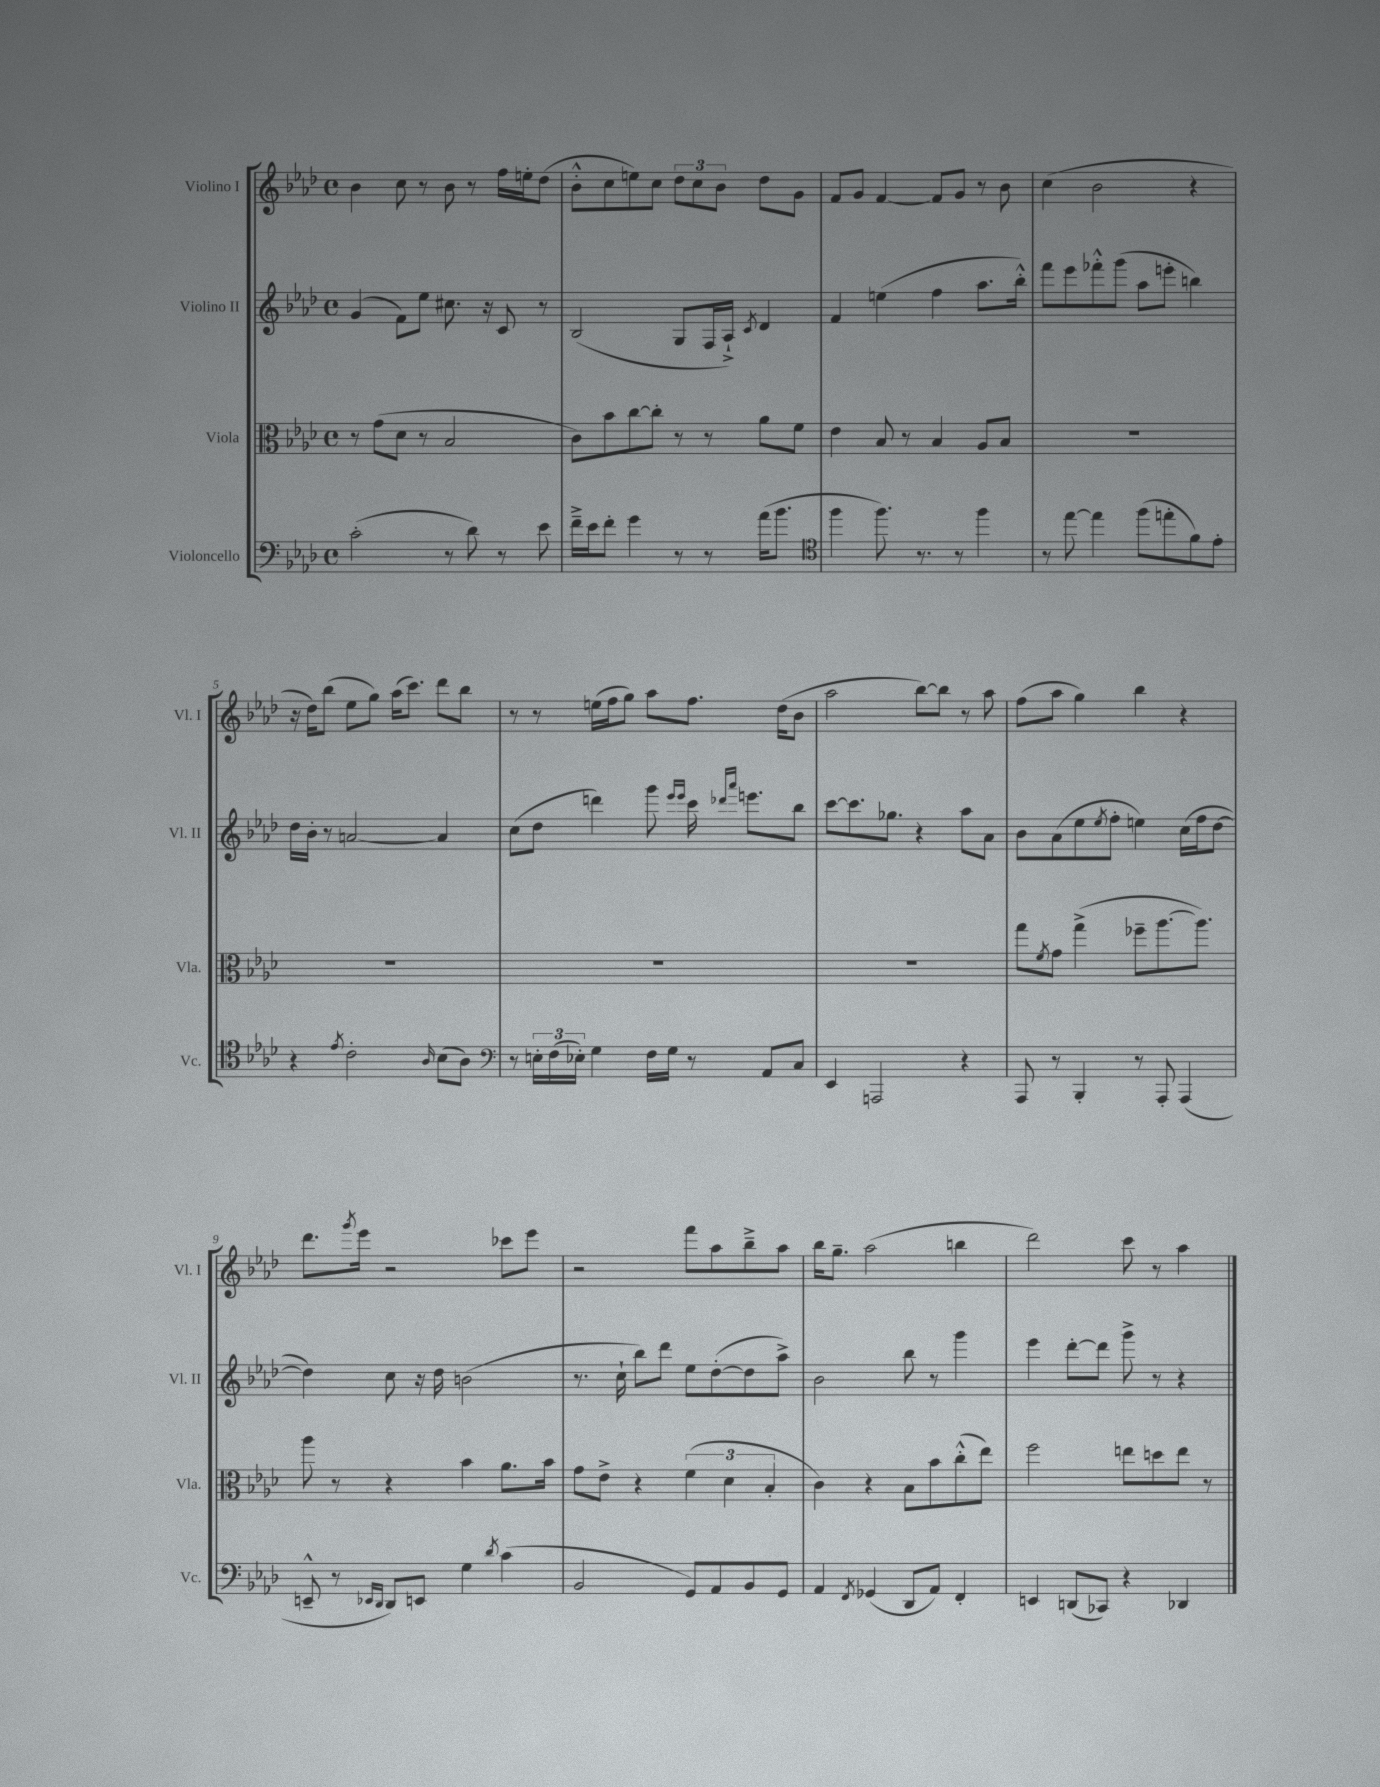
<<
\new StaffGroup <<
\new Staff = "s0" \with { instrumentName = "Violino I" shortInstrumentName = "Vl. I" } {
    \clef treble \key aes \major \defaultTimeSignature \time 4/4
    bes'4 c''8 r8 bes'8 r8 f''16 e''16-. des''8( |
    bes'8-.-^ c''8 e''8) c''8 \tuplet 3/2 { des''8 c''8 bes'8 } des''8 g'8 |
    f'8 g'8 f'4~ f'8 g'8 r8 bes'8 |
    c''4( bes'2 r4 |
    r16 des''16) bes''8( ees''8 g''8) aes''16( c'''8.) des'''8 bes''8 |
    r8 r8 e''16( f''16 g''8) aes''8 f''8. des''16( bes'8 |
    aes''2 bes''8~) bes''8 r8 aes''8 |
    f''8( aes''8 g''4) bes''4 r4 |
    des'''8. \acciaccatura { g'''8 } ees'''16 r2 ces'''8 ees'''8 |
    r2 f'''8 aes''8 bes''8---> aes''8 |
    bes''16 g''8.-- aes''2( b''4 |
    des'''2) c'''8 r8 aes''4 \bar "|." |
}
\new Staff = "s1" \with { instrumentName = "Violino II" shortInstrumentName = "Vl. II" } {
    \clef treble \key aes \major \defaultTimeSignature \time 4/4
    g'4( f'8) ees''8 cis''8. r16 c'8 r8 |
    bes2( g8 f16 aes16-!->) \acciaccatura { c'8 } des'4 |
    f'4 e''4( f''4 aes''8. bes''16-.-^) |
    f'''8 ees'''8 fes'''8-.-^ g'''8( aes''8 e'''8-. b''4) |
    des''16 bes'16-. r8 a'2~ a'4 |
    c''8( des''8 d'''4) g'''8 \grace { ees'''16 ees'''16 } c'''16 \grace { des'''16 aes'''16 } e'''8. bes''8 |
    c'''8~ c'''8. ges''8. r4 aes''8 aes'8 |
    bes'8 aes'8( ees''8 \acciaccatura { ees''8 } f''8-. e''4) c''16( f''16 des''8~ |
    des''4) c''8 r16 des''16 b'2( |
    r8. c''16-! bes''8) des'''8 ees''8 des''8~-.( des''8 aes''8->) |
    bes'2 bes''8 r8 g'''4 |
    ees'''4 des'''8~-. des'''8 g'''8-> r8 r4 \bar "|." |
}
\new Staff = "s2" \with { instrumentName = "Viola" shortInstrumentName = "Vla." } {
    \clef alto \key aes \major \defaultTimeSignature \time 4/4
    r8 g'8( des'8 r8 bes2 |
    c'8) bes'8 c''8~ c''8-. r8 r8 aes'8 f'8 |
    ees'4 bes8 r8 bes4 aes8 bes8 |
    R1 |
    R1 |
    R1 |
    R1 |
    g''8 \acciaccatura { f'8 } g'8 g''4->( fes''8-- aes''8.~ aes''8.) |
    aes''8 r8 r4 bes'4 aes'8. bes'16 |
    g'8 ees'8-> r4 \tuplet 3/2 { f'4( des'4 bes4-. } |
    c'4) r4 bes8 bes'8 c''8-.-^( ees''8) |
    f''2 e''8 d''8 e''8 r8 \bar "|." |
}
\new Staff = "s3" \with { instrumentName = "Violoncello" shortInstrumentName = "Vc." } {
    \clef bass \key aes \major \defaultTimeSignature \time 4/4
    c'2-.( r8 des'8) r8 ees'8 |
    f'16---> ees'16 f'8-. g'4 r8 r8 aes'16( bes'8. |
    \clef tenor f''4 f''8.) r8. r8 f''4 |
    r8 ees''8~ ees''4 f''8( e''8-. f'8) ees'8-. |
    r4 \acciaccatura { ees'8 } c'2-. \grace { aes16 } bes8( aes8) |
    \clef bass r8 \tuplet 3/2 { e16-. f16( ees16-.) } g4 f16 g16 r8 aes,8 c8 |
    ees,4 a,,2 r4 |
    aes,,8 r8 bes,,4-. r8 aes,,8-. aes,,4( |
    e,8---^ r8 \grace { ees,16 des,16 } des,8) e,8 g4 \acciaccatura { des'8 } c'4( |
    bes,2 g,8) aes,8 bes,8 g,8 |
    aes,4 \acciaccatura { f,8 } ges,4( des,8 aes,8) f,4-. |
    e,4 d,8( ces,8) r4 des,4 \bar "|." |
}
>>
>>
